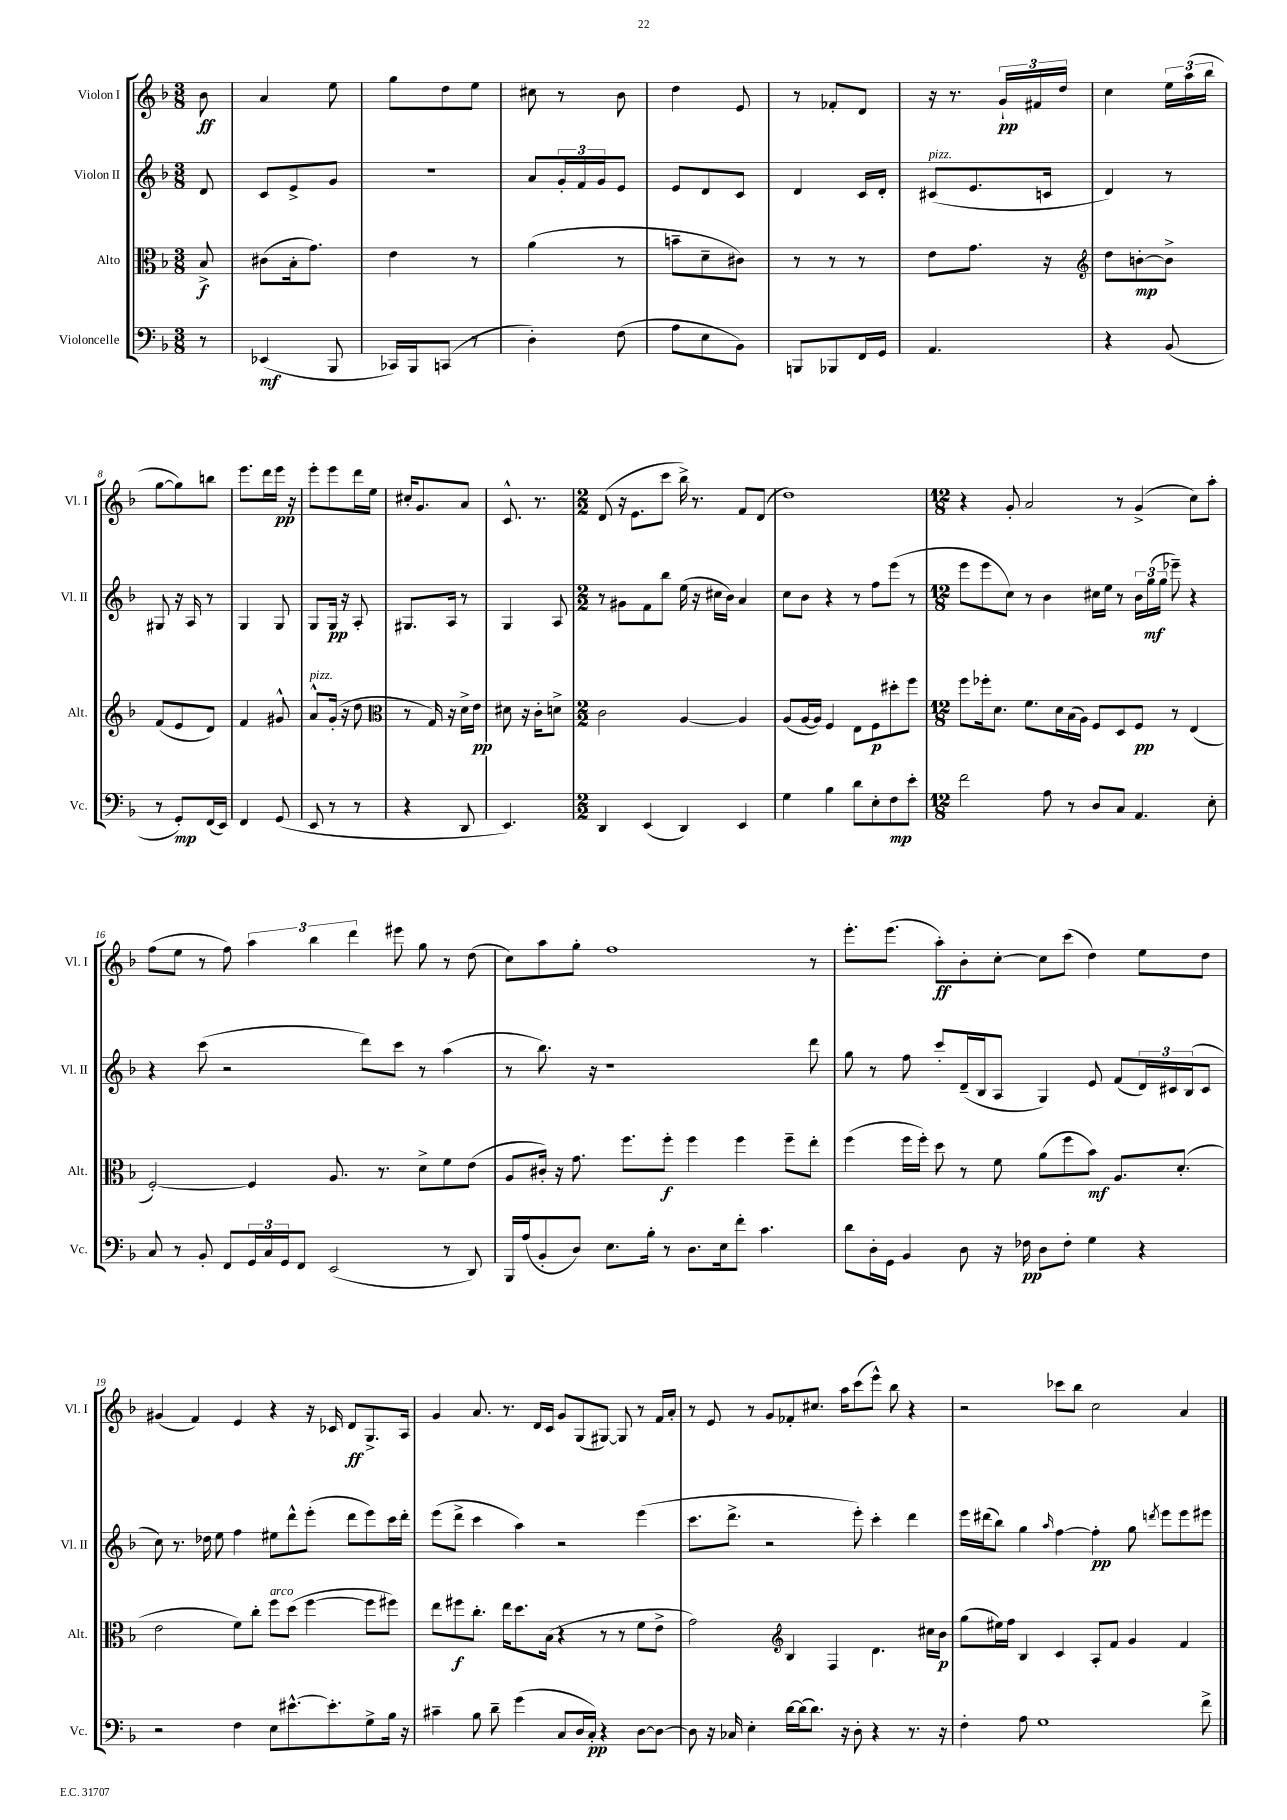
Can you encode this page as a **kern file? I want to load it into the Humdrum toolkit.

**kern	**dynam	**kern	**dynam	**kern	**dynam	**kern	**dynam
*part4	*part4	*part3	*part3	*part2	*part2	*part1	*part1
*staff4	*staff4	*staff3	*staff3	*staff2	*staff2	*staff1	*staff1
*I"Violoncelle	*	*I"Alto	*	*I"Violon II	*	*I"Violon I	*
*I'Vc.	*	*I'Alt.	*	*I'Vl. II	*	*I'Vl. I	*
*clefF4	*	*clefC3	*	*clefG2	*	*clefG2	*
*k[b-]	*	*k[b-]	*	*k[b-]	*	*k[b-]	*
*M3/8	*	*M3/8	*	*M3/8	*	*M3/8	*
=	=	=	=	=	=	=	=
8r	.	8B-^/	f	8d/	.	8b-\	ff
=1	=1	=1	=1	=1	=1	=1	=1
(4EE-X/	mf	(8c#X\L	.	8c/L	.	4a/	.
.	.	16B-'\k	.	8e^/	.	.	.
.	.	8.g\J)	.	.	.	.	.
8BBB-/	.	.	.	8g/J	.	8ee\	.
=2	=2	=2	=2	=2	=2	=2	=2
16CC-X/LL)	.	4e\	.	4.r	.	8gg\L	.
16BBB-/J	.	.	.	.	.	.	.
(8CCn/J	.	.	.	.	.	8dd\	.
8r	.	8r	.	.	.	8ee\J	.
=3	=3	=3	=3	=3	=3	=3	=3
4D'\)	.	(4a\	.	8a/L	.	8cc#X\	.
.	.	.	.	24g'/L	.	8r	.
.	.	.	.	24f/	.	.	.
.	.	.	.	24g/J	.	.	.
(8F\	.	8r	.	8e/J	.	8b-\	.
=4	=4	=4	=4	=4	=4	=4	=4
8A\L	.	8bn~\L	.	8e/L	.	4dd\	.
8E\	.	8d~\	.	8d/	.	.	.
8BB-\J)	.	8c#X\J)	.	8c/J	.	8e/	.
=5	=5	=5	=5	=5	=5	=5	=5
8BBBn/L	.	8r	.	4d/	.	8r	.
8BBB-X/	.	8r	.	.	.	8f-X'/L	.
16FF/L	.	8r	.	16c/LL	.	8d/J	.
16GG/JJ	.	.	.	16d'/JJ	.	.	.
=6	=6	=6	=6	=6	=6	=6	=6
!	!	!	!	!LO:TX:a:i:t=pizz.	!	!	!
4.AA/	.	8e\L	.	(8c#X/L	.	16r	.
.	.	.	.	.	.	8.r	.
.	.	8.g\J	.	8.e/	.	.	.
.	.	.	.	.	.	24g`/LL	pp
.	.	.	.	.	.	24f#X/	.
.	.	16r	.	16cn/Jk	.	.	.
.	.	.	.	.	.	24dd/JJ	.
=7	=7	=7	=7	=7	=7	=7	=7
*	*	*clefG2	*	*	*	*	*
4r	.	8dd\L	.	4d/)	.	4cc\	.
.	.	[8bn'\	mp	.	.	.	.
(8BB-/	.	8b^\J]	.	8r	.	24ee\LL	.
.	.	.	.	.	.	(24aa\	.
.	.	.	.	.	.	24bb-\JJ	.
!!LO:LB:g=z
=8	=8	=8	=8	=8	=8	=8	=8
8r	.	(8f/L	.	8G#X/	.	[8gg\L	.
8GG'/L)	mp	8e/	.	16r	.	8gg\])	.
.	.	.	.	16A/	.	.	.
(16FF/L	.	8d/J)	.	8r	.	8bbn\J	.
16EE/JJ)	.	.	.	.	.	.	.
=9	=9	=9	=9	=9	=9	=9	=9
4FF/	.	4f/	.	4G/	.	8.eee\L	.
.	.	.	.	.	.	16ddd\L	.
(8GG/	.	8g#X^^/	.	8G/	.	16eee\JJ	pp
.	.	.	.	.	.	16r	.
=10	=10	=10	=10	=10	=10	=10	=10
!	!	!LO:TX:a:i:t=pizz.	!	!	!	!	!
8EE/	.	8a^^/L	.	8G/L	.	8eee'\L	.
8r	.	(16g'/Jk	.	16G/Jk	pp	8eee\	.
.	.	16r	.	16r	.	.	.
8r	.	8dd\	.	8A'/	.	16ddd\L	.
.	.	.	.	.	.	16ee\JJ	.
=11	=11	=11	=11	=11	=11	=11	=11
*	*	*clefC3	*	*	*	*	*
4r	.	8r	.	8.G#X/L	.	16cc#X'/KL	.
.	.	.	.	.	.	8.g/	.
.	.	16G/)	.	.	.	.	.
.	.	16r	.	16A/Jk	.	.	.
8DD/	.	16d^\LL	.	8r	.	8a/J	.
.	.	16e\JJ	pp	.	.	.	.
=12	=12	=12	=12	=12	=12	=12	=12
4.EE/)	.	8d#X\	.	4G/	.	8.c^^/	.
.	.	16r	.	.	.	.	.
.	.	16c'\KL	.	.	.	8.r	.
.	.	8dn^\J	.	8A/	.	.	.
=13	=13	=13	=13	=13	=13	=13	=13
*M2/2	*	*M2/2	*	*M2/2	*	*M2/2	*
4DD/	.	2c\	.	8r	.	(8d/	.
.	.	.	.	8g#X\L	.	16r	.
.	.	.	.	.	.	8.e\L	.
(4EE/	.	.	.	8f\	.	.	.
.	.	.	.	8bb-\J	.	8ccc\J	.
4DD/)	.	[4A/	.	(16ee\	.	16bb-^\)	.
.	.	.	.	16r	.	8.r	.
.	.	.	.	16cc#X\LL	.	.	.
.	.	.	.	16b-\JJ)	.	.	.
4EE/	.	4A/]	.	4a/	.	8f/L	.
.	.	.	.	.	.	(8d/J	.
=14	=14	=14	=14	=14	=14	=14	=14
4G\	.	(8A/L	.	8cc\L	.	1dd)	.
.	.	[16A/L	.	8b-\J	.	.	.
.	.	16A/JJ])	.	.	.	.	.
4B-\	.	4F/	.	4r	.	.	.
8d\L	.	8E\L	.	8r	.	.	.
8E'\	.	8F\	p	8ff\L	.	.	.
8F\	mp	8dd#X'\	.	(8eee\J	.	.	.
8e'\J	.	8ff\J	.	8r	.	.	.
=15	=15	=15	=15	=15	=15	=15	=15
*M12/8	*	*M12/8	*	*M12/8	*	*M12/8	*
2f\	.	8ff\L	.	8eee\L	.	4r	.
.	.	16ff-X'\k	.	8eee\	.	.	.
.	.	8.d\J	.	.	.	.	.
.	.	.	.	8cc\J)	.	8g'/	.
.	.	8.f\L	.	8r	.	2a/	.
8A\	.	.	.	4b-\	.	.	.
.	.	16d\L	.	.	.	.	.
8r	.	(16B-\	.	.	.	.	.
.	.	16A\JJ)	.	.	.	.	.
8D/L	.	8F/L	.	16cc#X\LL	.	.	.
.	.	.	.	16ee\JJ	.	.	.
8C/J	.	8D/	.	8r	.	8r	.
4.AA/	.	8F/J	pp	24b-\LL	.	(4g^/	.
.	.	.	.	(24gg\	mf	.	.
.	.	.	.	24gg\JJ	.	.	.
.	.	8r	.	8eee-X~\)	.	.	.
.	.	(4E/	.	4r	.	8cc\L)	.
8E'\	.	.	.	.	.	8aa'\J	.
!!LO:LB:g=z
=16	=16	=16	=16	=16	=16	=16	=16
8C/	.	[2F'/)	.	4r	.	(8ff\L	.
8r	.	.	.	.	.	8ee\J	.
8BB-'/	.	.	.	(8ccc\	.	8r	.
8FF/L	.	.	.	2r	.	8ff\)	.
24GG/L	.	4F/]	.	.	.	6aa\	.
24C/	.	.	.	.	.	.	.
24GG/J	.	.	.	.	.	.	.
8FF/J	.	.	.	.	.	.	.
.	.	.	.	.	.	6bb-\	.
(2EE/	.	8.A/	.	.	.	.	.
.	.	.	.	.	.	6ddd\	.
.	.	.	.	8ddd\L)	.	.	.
.	.	8.r	.	.	.	.	.
.	.	.	.	8ccc\J	.	8eee#X\	.
.	.	8d^\L	.	8r	.	8gg\	.
8r	.	8f\	.	(4aa\	.	8r	.
8DD/)	.	(8e\J	.	.	.	(8dd\	.
=17	=17	=17	=17	=17	=17	=17	=17
16BBB-/LL	.	8A/L	.	8r	.	8cc\L)	.
(16A/J	.	.	.	.	.	.	.
8BB-'/	.	16c#X'/Jk)	.	8.bb-\)	.	8aa\	.
.	.	16r	.	.	.	.	.
8D/J)	.	8.g\	.	.	.	8gg'\J	.
.	.	.	.	16r	.	.	.
8.E\L	.	.	.	1r	.	1ff	.
.	.	8.ff\L	.	.	.	.	.
16B-'\Jk	.	.	.	.	.	.	.
8r	.	8ff'\J	f	.	.	.	.
8.D\L	.	4ff\	.	.	.	.	.
16E\k	.	.	.	.	.	.	.
8f'\J	.	4ff\	.	.	.	.	.
4.c\	.	.	.	.	.	.	.
.	.	8ff~\L	.	.	.	.	.
.	.	8ee'\J	.	8ddd\	.	8r	.
=18	=18	=18	=18	=18	=18	=18	=18
8d\L	.	(4ff\	.	8gg\	.	8.eee'\L	.
16D'\L	.	.	.	8r	.	.	.
16GG\JJ	.	.	.	.	.	(8.eee\J	.
4BB-/	.	16ff\LL	.	8ff\	.	.	.
.	.	16ff'\JJ)	.	.	.	.	.
.	.	8dd\	.	8ccc'/L	.	8aa'\L)	ff
8D\	.	8r	.	(16d~/L	.	8b-'\	.
.	.	.	.	16B-/J	.	.	.
16r	.	8f\	.	8A/J	.	[8cc'\J	.
16F-X\	pp	.	.	.	.	.	.
8D\L	.	(8a\L	.	4G/)	.	8cc\L]	.
8F-'\J	.	8ff\	.	.	.	(8ccc\J	.
4G\	.	8b-\J)	mf	8e/	.	4dd\)	.
.	.	8.A/L	.	(8f/L	.	.	.
4r	.	.	.	24d/L)	.	8ee\L	.
.	.	.	.	24c#X/	.	.	.
.	.	(8.d'/J	.	.	.	.	.
.	.	.	.	(24B-/J	.	.	.
.	.	.	.	8c#/J	.	8dd\J	.
!!LO:LB:g=z
=19	=19	=19	=19	=19	=19	=19	=19
2r	.	2e\	.	8cc\)	.	(4g#X/	.
.	.	.	.	8.r	.	.	.
.	.	.	.	.	.	4f/)	.
.	.	.	.	16dd-X\	.	.	.
.	.	.	.	8ee\	.	.	.
4F\	.	8f\L)	.	4ff\	.	4e/	.
.	.	8cc'\J	.	.	.	.	.
!	!	!LO:TX:a:i:t=arco	!	!	!	!	!
8E\L	.	8ff\L	.	8ee#X\L	.	4r	.
[8.e#X^^\	.	(8dd\J	.	8ddd^^\	.	.	.
.	.	[4ff\	.	(8eee'\J	.	16r	.
8.e#'\]	.	.	.	.	.	16c-X/	.
.	.	.	.	8ddd\L	.	8d/L	ff
8G^\	.	8ff\L]	.	8eee\)	.	8.G^/	.
16B-\Jk	.	8ff#X\J)	.	16ccc\L	.	.	.
16r	.	.	.	16ddd'\JJ	.	16A/Jk	.
=20	=20	=20	=20	=20	=20	=20	=20
4c#X~\	.	8ee\L	.	(8eee\L	.	4g/	.
.	.	8ff#X\	f	8ddd^\J	.	.	.
8B-\	.	8.cc'\J	.	4ccc\	.	8.a/	.
8d~\	.	.	.	.	.	.	.
.	.	16ee\KL	.	.	.	8.r	.
(4g\	.	8.dd\	.	4aa\)	.	.	.
.	.	.	.	.	.	16d/LL	.
.	.	(16B-\Jk	.	.	.	16c/JJ	.
8C/L	.	4r	.	2r	.	8g/L	.
16D/L	.	.	.	.	.	(8G/	.
16C'/JJ)	pp	.	.	.	.	.	.
4r	.	8r	.	.	.	[8G#X/J)	.
.	.	8r	.	.	.	8G#/]	.
[8D\L	.	8f\L	.	(4eee\	.	8r	.
8D\J_	.	8e^\J	.	.	.	16f/LL	.
.	.	.	.	.	.	16a'/JJ	.
=21	=21	=21	=21	=21	=21	=21	=21
8D\]	.	2g\)	.	8.ccc\L	.	8r	.
16r	.	.	.	.	.	8e/	.
16C-X/	.	.	.	8.ddd^\J	.	.	.
4E'\	.	.	.	.	.	8r	.
.	.	.	.	2r	.	8g/L	.
[16d\LL	.	4B-/	.	.	.	8f-X'/	.
(16d\J]	.	.	.	.	.	.	.
8.d\J)	.	.	.	.	.	8.cc#X/J	.
.	.	4F/	.	.	.	.	.
16r	.	.	.	.	.	16aa\KL	.
8D'\	.	.	.	8eee'\)	.	(8ccc\	.
4r	.	4.d\	.	4ccc'\	.	8eee^^\J)	.
.	.	.	.	.	.	8bb-\	.
8.r	.	.	.	4ddd\	.	4r	.
.	.	16cc#X\LL	.	.	.	.	.
16r	.	16b-\JJ	p	.	.	.	.
=22	=22	=22	=22	=22	=22	=22	=22
*	*	*clefG2	*	*	*	*	*
4F'\	.	(8gg\L	.	16eee\LL	.	2r	.
.	.	.	.	(16ddd#X\J	.	.	.
.	.	16ee#X\L)	.	8bb-\J)	.	.	.
.	.	16ff\JJ	.	.	.	.	.
8A\	.	4B-/	.	4gg\	.	.	.
1G	.	.	.	.	.	.	.
.	.	.	.	16qqaa/	.	.	.
.	.	4c/	.	[4ff\	.	8ccc-X\L	.
.	.	.	.	.	.	8bb-\J	.
.	.	8A'/L	.	4ff'\]	pp	2cc\	.
.	.	8f/J	.	.	.	.	.
.	.	4g/	.	8gg\	.	.	.
.	.	.	.	8qdddn/	.	.	.
.	.	.	.	8eee\L	.	.	.
.	.	4f/	.	8eee\	.	4a/	.
8f^\	.	.	.	8eee#X\J	.	.	.
==	==	==	==	==	==	==	==
*-	*-	*-	*-	*-	*-	*-	*-
